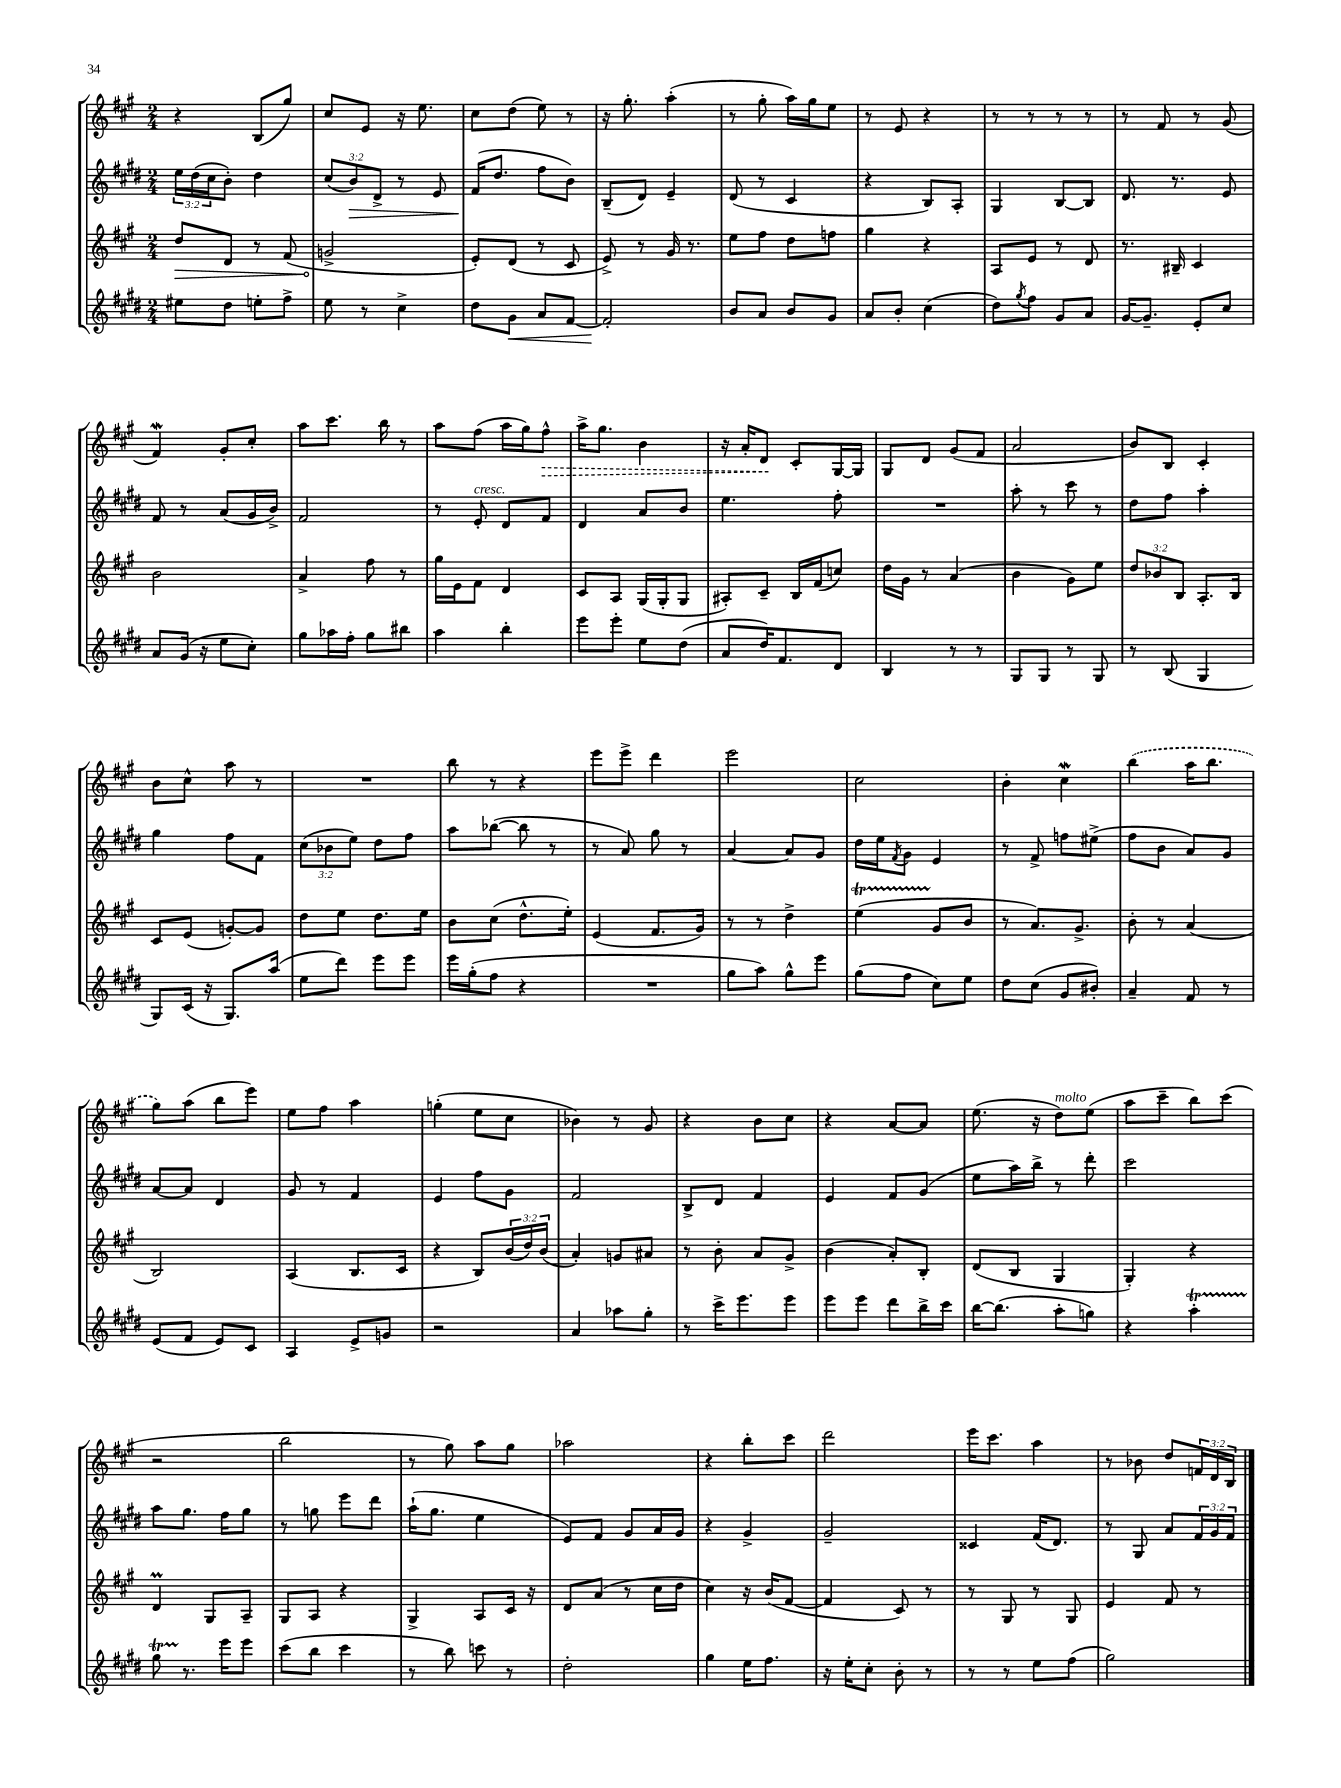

**kern	**dynam	**kern	**dynam	**kern	**dynam	**kern	**dynam
*part4	*part4	*part3	*part3	*part2	*part2	*part1	*part1
*staff4	*staff4	*staff3	*staff3	*staff2	*staff2	*staff1	*staff1
*clefG2	*	*clefG2	*	*clefG2	*	*clefG2	*
*k[f#c#g#d#]	*	*k[f#c#g#]	*	*k[f#c#g#d#]	*	*k[f#c#g#]	*
*M2/4	*	*M2/4	*	*M2/4	*	*M2/4	*
=12	=12	=12	=12	=12	=12	=12	=12
!	!	!	!LO:HP:b	!	!	!	!
8ee#X\L	.	8dd/L	>	24ee\LL	.	4r	.
.	.	.	.	(24dd#\	.	.	.
.	.	.	.	24cc#\J	.	.	.
8dd#\J	.	8d/J	.	8b'\J)	.	.	.
8een'\L	.	8r	.	4dd#\	.	(8B/L	.
8ff#^\J	.	(8f#/	.	.	.	8gg#/J)	.
=13	=13	=13	=13	=13	=13	=13	=13
8ee\	.	2gn^/	.	(12cc#/L	.	8cc#/L	.
!	!	!	!	!	!LO:HP:b	!	!
.	.	.	.	12b/)	>	.	.
8r	.	.	.	.	.	8e/J	.
.	.	.	.	12d#^/J	.	.	.
4cc#^\	.	.	.	8r	.	16r	.
.	.	.	.	.	.	8.ee\	.
.	.	.	.	8e/	.	.	.
.	.	.	]	.	.	.	.
=14	=14	=14	=14	=14	=14	=14	=14
8dd#\L	.	8e'/L)	.	(16f#/KL	.	8cc#\L	.
.	.	.	.	8.dd#/J	]	.	.
!	!LO:HP:b	!	!	!	!	!	!
8g#\J	<	(8d/J	.	.	.	(8dd\J	.
8a/L	.	8r	.	8ff#\L	.	8ee\)	.
[8f#/J	.	8c#/	.	8b\J)	.	8r	.
=15	=15	=15	=15	=15	=15	=15	=15
2f#'/]	.	8e^/)	.	(8B~/L	.	16r	.
.	.	.	.	.	.	8.gg#'\	.
.	.	8r	.	8d#/J)	.	.	.
.	.	16g#/	.	4e~/	.	(4aa'\	.
.	.	8.r	.	.	.	.	.
.	[	.	.	.	.	.	.
=16	=16	=16	=16	=16	=16	=16	=16
8b/L	.	8ee\L	.	(8d#/	.	8r	.
8a/J	.	8ff#\J	.	8r	.	8gg#'\	.
8b/L	.	8dd\L	.	4c#/	.	16aa\LL)	.
.	.	.	.	.	.	16gg#\J	.
8g#/J	.	8ffn\J	.	.	.	8ee\J	.
=17	=17	=17	=17	=17	=17	=17	=17
8a/L	.	4gg#\	.	4r	.	8r	.
8b'/J	.	.	.	.	.	8e/	.
(4cc#\	.	4r	.	8B/L)	.	4r	.
.	.	.	.	8A'/J	.	.	.
=18	=18	=18	=18	=18	=18	=18	=18
8dd#\L)	.	8A/L	.	4G#/	.	8r	.
8qgg#/	.	.	.	.	.	.	.
8ff#\J	.	8e/J	.	.	.	8r	.
8g#/L	.	8r	.	[8B/L	.	8r	.
8a/J	.	8d/	.	8B/J]	.	8r	.
=19	=19	=19	=19	=19	=19	=19	=19
[16g#/KL	.	8.r	.	8.d#/	.	8r	.
8.g#~/J]	.	.	.	.	.	.	.
.	.	.	.	.	.	8f#/	.
.	.	16B#X~/	.	8.r	.	.	.
8e'/L	.	4c#/	.	.	.	8r	.
8cc#/J	.	.	.	8e/	.	(8g#/	.
!!LO:LB:g=z
=20	=20	=20	=20	=20	=20	=20	=20
8a/L	.	2b\	.	8f#/	.	4f#W/)	.
(16g#/Jk	.	.	.	8r	.	.	.
16r	.	.	.	.	.	.	.
8ee\L	.	.	.	(8a/L	.	8g#'/L	.
8cc#'\J)	.	.	.	16g#/L	.	8cc#'/J	.
.	.	.	.	16b^/JJ)	.	.	.
=21	=21	=21	=21	=21	=21	=21	=21
8gg#\L	.	4a^/	.	2f#/	.	8aa\L	.
16aa-X\L	.	.	.	.	.	8.ccc#\J	.
16ff#'\JJ	.	.	.	.	.	.	.
8gg#\L	.	8ff#\	.	.	.	.	.
.	.	.	.	.	.	16bb\	.
8bb#X\J	.	8r	.	.	.	8r	.
=22	=22	=22	=22	=22	=22	=22	=22
4aa\	.	16gg#\LL	.	8r	.	8aa\L	.
.	.	16e\J	.	.	.	.	.
!	!	!	!	!LO:TX:a:i:t=cresc.	!	!	!
.	.	8f#\J	.	8e'/	.	(8ff#\J	.
4bb'\	.	4d/	.	8d#/L	.	16aa\LL	.
.	.	.	.	.	.	16gg#\J)	.
!	!	!	!	!	!	!	!LO:HP:b
.	.	.	.	8f#/J	.	8ff#^^\J	>
=23	=23	=23	=23	=23	=23	=23	=23
8eee\L	.	8c#/L	.	4d#/	.	16aa^\KL	.
.	.	.	.	.	.	8.gg#\J	.
8eee'\J	.	8A/J	.	.	.	.	.
8ee\L	.	(16G#/LL	.	8a/L	.	4b\	.
.	.	16G#'/J	.	.	.	.	.
(8dd#\J	.	8G#/J	.	8b/J	.	.	.
=24	=24	=24	=24	=24	=24	=24	=24
8a/L	.	8A#X'/L)	.	4.ee\	.	16r	.
.	.	.	.	.	.	16a'/KL	.
16dd#/K)	.	8c#~/J	.	.	.	8d/J	.
8.f#/	.	.	.	.	.	.	.
.	.	16B/LL	.	.	.	8c#'/L	]
.	.	(16f#/J	.	.	.	.	.
8d#/J	.	8ccn/J)	.	8ff#'\	.	[16G#/L	.
.	.	.	.	.	.	16G#/JJ]	.
=25	=25	=25	=25	=25	=25	=25	=25
4B/	.	16dd\LL	.	2r	.	8G#/L	.
.	.	16g#\JJ	.	.	.	.	.
.	.	8r	.	.	.	8d/J	.
8r	.	(4a/	.	.	.	(8g#/L	.
8r	.	.	.	.	.	8f#/J	.
=26	=26	=26	=26	=26	=26	=26	=26
8G#/L	.	4b\	.	8aa'\	.	2a/	.
8G#/J	.	.	.	8r	.	.	.
8r	.	8g#\L)	.	8ccc#\	.	.	.
8G#/	.	8ee\J	.	8r	.	.	.
=27	=27	=27	=27	=27	=27	=27	=27
8r	.	12dd/L	.	8dd#\L	.	8b/L)	.
.	.	12b-X/	.	.	.	.	.
(8B/	.	.	.	8ff#\J	.	8B/J	.
.	.	12B/J	.	.	.	.	.
4G#/	.	8.A'/L	.	4aa'\	.	4c#'/	.
.	.	16B/Jk	.	.	.	.	.
!!LO:LB:g=z
=28	=28	=28	=28	=28	=28	=28	=28
8G#/L)	.	8c#/L	.	4gg#\	.	8b\L	.
(16c#/Jk	.	(8e/J	.	.	.	8cc#^^\J	.
16r	.	.	.	.	.	.	.
8.G#/L)	.	[8gn'/L)	.	8ff#\L	.	8aa\	.
.	.	8g/J]	.	8f#\J	.	8r	.
(16aa/Jk	.	.	.	.	.	.	.
=29	=29	=29	=29	=29	=29	=29	=29
8ee\L	.	8dd\L	.	(12cc#\L	.	2r	.
.	.	.	.	12b-X\	.	.	.
8ddd#\J)	.	8ee\J	.	.	.	.	.
.	.	.	.	12ee\J)	.	.	.
8eee\L	.	8.dd\L	.	8dd#\L	.	.	.
8eee\J	.	.	.	8ff#\J	.	.	.
.	.	16ee\Jk	.	.	.	.	.
=30	=30	=30	=30	=30	=30	=30	=30
16eee\LL	.	8b\L	.	8aa\L	.	8bb\	.
(16gg#'\J	.	.	.	.	.	.	.
8ff#\J	.	(8cc#\J	.	([8bb-X\J	.	8r	.
4r	.	8.dd^^\L	.	8bb-\]	.	4r	.
.	.	.	.	8r	.	.	.
.	.	16ee'\Jk)	.	.	.	.	.
=31	=31	=31	=31	=31	=31	=31	=31
2r	.	(4e/	.	8r	.	8eee\L	.
.	.	.	.	8a/)	.	8eee^\J	.
.	.	8.f#/L	.	8gg#\	.	4ddd\	.
.	.	.	.	8r	.	.	.
.	.	16g#/Jk)	.	.	.	.	.
=32	=32	=32	=32	=32	=32	=32	=32
8gg#\L	.	8r	.	[4a/	.	2eee\	.
8aa\J)	.	8r	.	.	.	.	.
8gg#^^\L	.	4dd^\	.	8a/L]	.	.	.
8eee\J	.	.	.	8g#/J	.	.	.
=33	=33	=33	=33	=33	=33	=33	=33
(8gg#\L	.	(4eeT\	.	16dd#\LL	.	2cc#\	.
.	.	.	.	16ee\J	.	.	.
.	.	.	.	8qf#/	.	.	.
8ff#\J	.	.	.	8g#\J	.	.	.
8cc#\L)	.	8g#/L	.	4e/	.	.	.
8ee\J	.	8b/J	.	.	.	.	.
=34	=34	=34	=34	=34	=34	=34	=34
8dd#\L	.	8r	.	8r	.	4b'\	.
(8cc#\J	.	8.a/L)	.	8f#^/	.	.	.
8g#/L	.	.	.	8ffn\L	.	4cc#W\	.
.	.	8.g#^/J	.	.	.	.	.
8b#X'/J)	.	.	.	(8ee#X^\J	.	.	.
=35	=35	=35	=35	=35	=35	=35	=35
4a~/	.	8b'\	.	8ff#\L	.	(4bb\	.
.	.	8r	.	8b\J	.	.	.
8f#/	.	(4a/	.	8a/L)	.	16aa\KL	.
.	.	.	.	.	.	8.bb\J	.
8r	.	.	.	8g#/J	.	.	.
!!LO:LB:g=z
=36	=36	=36	=36	=36	=36	=36	=36
(8e/L	.	2B/)	.	[8a/L	.	8gg#\L)	.
8f#/J	.	.	.	8a/J]	.	(8aa\J	.
8e/L)	.	.	.	4d#/	.	8bb\L	.
8c#/J	.	.	.	.	.	8eee\J)	.
=37	=37	=37	=37	=37	=37	=37	=37
4A/	.	(4A/	.	8g#/	.	8ee\L	.
.	.	.	.	8r	.	8ff#\J	.
8e^/L	.	8.B/L	.	4f#/	.	4aa\	.
8gn/J	.	.	.	.	.	.	.
.	.	16c#/Jk	.	.	.	.	.
=38	=38	=38	=38	=38	=38	=38	=38
2r	.	4r	.	4e/	.	(4ggn'\	.
.	.	8B/L)	.	8ff#\L	.	8ee\L	.
.	.	(24b/L	.	8g#\J	.	8cc#\J	.
.	.	24dd/)	.	.	.	.	.
.	.	(24b/JJ	.	.	.	.	.
=39	=39	=39	=39	=39	=39	=39	=39
4a/	.	4a'/)	.	2f#/	.	4b-X\)	.
8aa-X\L	.	8gn/L	.	.	.	8r	.
8gg#'\J	.	8a#X/J	.	.	.	8g#/	.
=40	=40	=40	=40	=40	=40	=40	=40
8r	.	8r	.	8B^/L	.	4r	.
16ccc#^\KL	.	8b'\	.	8d#/J	.	.	.
8.eee\	.	.	.	.	.	.	.
.	.	8a/L	.	4f#/	.	8b\L	.
8eee\J	.	8g#^/J	.	.	.	8cc#\J	.
=41	=41	=41	=41	=41	=41	=41	=41
8eee\L	.	(4b\	.	4e/	.	4r	.
8eee\J	.	.	.	.	.	.	.
8ddd#\L	.	8a'/L)	.	8f#/L	.	[8a/L	.
16bb^\L	.	8B'/J	.	(8g#/J	.	8a/J]	.
16ccc#\JJ	.	.	.	.	.	.	.
=42	=42	=42	=42	=42	=42	=42	=42
[16bb\KL	.	(8d/L	.	8ee\L	.	(8.ee\	.
(8.bb\J]	.	.	.	.	.	.	.
.	.	8B/J	.	16aa\L)	.	.	.
.	.	.	.	16bb^\JJ	.	16r	.
!	!	!	!	!	!	!LO:TX:a:i:t=molto	!
8aa'\L	.	4G#/	.	8r	.	8dd\L)	.
8ggn\J)	.	.	.	8ddd#'\	.	(8ee\J	.
=43	=43	=43	=43	=43	=43	=43	=43
4r	.	4G#'/)	.	2ccc#\	.	8aa\L	.
.	.	.	.	.	.	8ccc#~\J	.
4aaT'\	.	4r	.	.	.	8bb\L)	.
.	.	.	.	.	.	(8ccc#\J	.
!!LO:LB:g=z
=44	=44	=44	=44	=44	=44	=44	=44
8gg#TTT\	.	4dM/	.	8aa\L	.	2r	.
8.r	.	.	.	8.gg#\J	.	.	.
.	.	8G#/L	.	.	.	.	.
16eee\KL	.	.	.	16ff#\KL	.	.	.
8eee\J	.	8A~/J	.	8gg#\J	.	.	.
=45	=45	=45	=45	=45	=45	=45	=45
(8ccc#\L	.	8G#/L	.	8r	.	2bb\	.
8bb\J	.	8A/J	.	8ggn\	.	.	.
4ccc#\	.	4r	.	8eee\L	.	.	.
.	.	.	.	8ddd#\J	.	.	.
=46	=46	=46	=46	=46	=46	=46	=46
8r	.	4G#^/	.	(16aa`\KL	.	8r	.
.	.	.	.	8.gg#\J	.	.	.
8bb\)	.	.	.	.	.	8gg#\)	.
8cccn\	.	8A/L	.	4ee\	.	8aa\L	.
8r	.	16c#/Jk	.	.	.	8gg#\J	.
.	.	16r	.	.	.	.	.
=47	=47	=47	=47	=47	=47	=47	=47
2dd#'\	.	8d/L	.	8e/L)	.	2aa-X\	.
.	.	(8a/J	.	8f#/J	.	.	.
.	.	8r	.	8g#/L	.	.	.
.	.	16cc#\LL	.	16a/L	.	.	.
.	.	16dd\JJ	.	16g#/JJ	.	.	.
=48	=48	=48	=48	=48	=48	=48	=48
4gg#\	.	4cc#\)	.	4r	.	4r	.
16ee\KL	.	16r	.	4g#^/	.	8bb'\L	.
8.ff#\J	.	(16b/KL	.	.	.	.	.
.	.	[8f#/J	.	.	.	8ccc#\J	.
=49	=49	=49	=49	=49	=49	=49	=49
16r	.	4f#/]	.	2g#~/	.	2ddd\	.
16ee'\KL	.	.	.	.	.	.	.
8cc#'\J	.	.	.	.	.	.	.
8b'\	.	8c#/)	.	.	.	.	.
8r	.	8r	.	.	.	.	.
=50	=50	=50	=50	=50	=50	=50	=50
8r	.	8r	.	4c##X/	.	16eee\KL	.
.	.	.	.	.	.	8.ccc#\J	.
8r	.	8G#/	.	.	.	.	.
8ee\L	.	8r	.	(16f#/KL	.	4aa\	.
.	.	.	.	8.d#/J)	.	.	.
(8ff#\J	.	8G#/	.	.	.	.	.
=51	=51	=51	=51	=51	=51	=51	=51
2gg#\)	.	4e/	.	8r	.	8r	.
.	.	.	.	8G#/	.	8b-X\	.
.	.	8f#/	.	8a/L	.	8dd/L	.
.	.	8r	.	24f#/L	.	24fn/L	.
.	.	.	.	24g#/	.	24d/	.
.	.	.	.	24f#/JJ	.	24B/JJ	.
==	==	==	==	==	==	==	==
*-	*-	*-	*-	*-	*-	*-	*-
